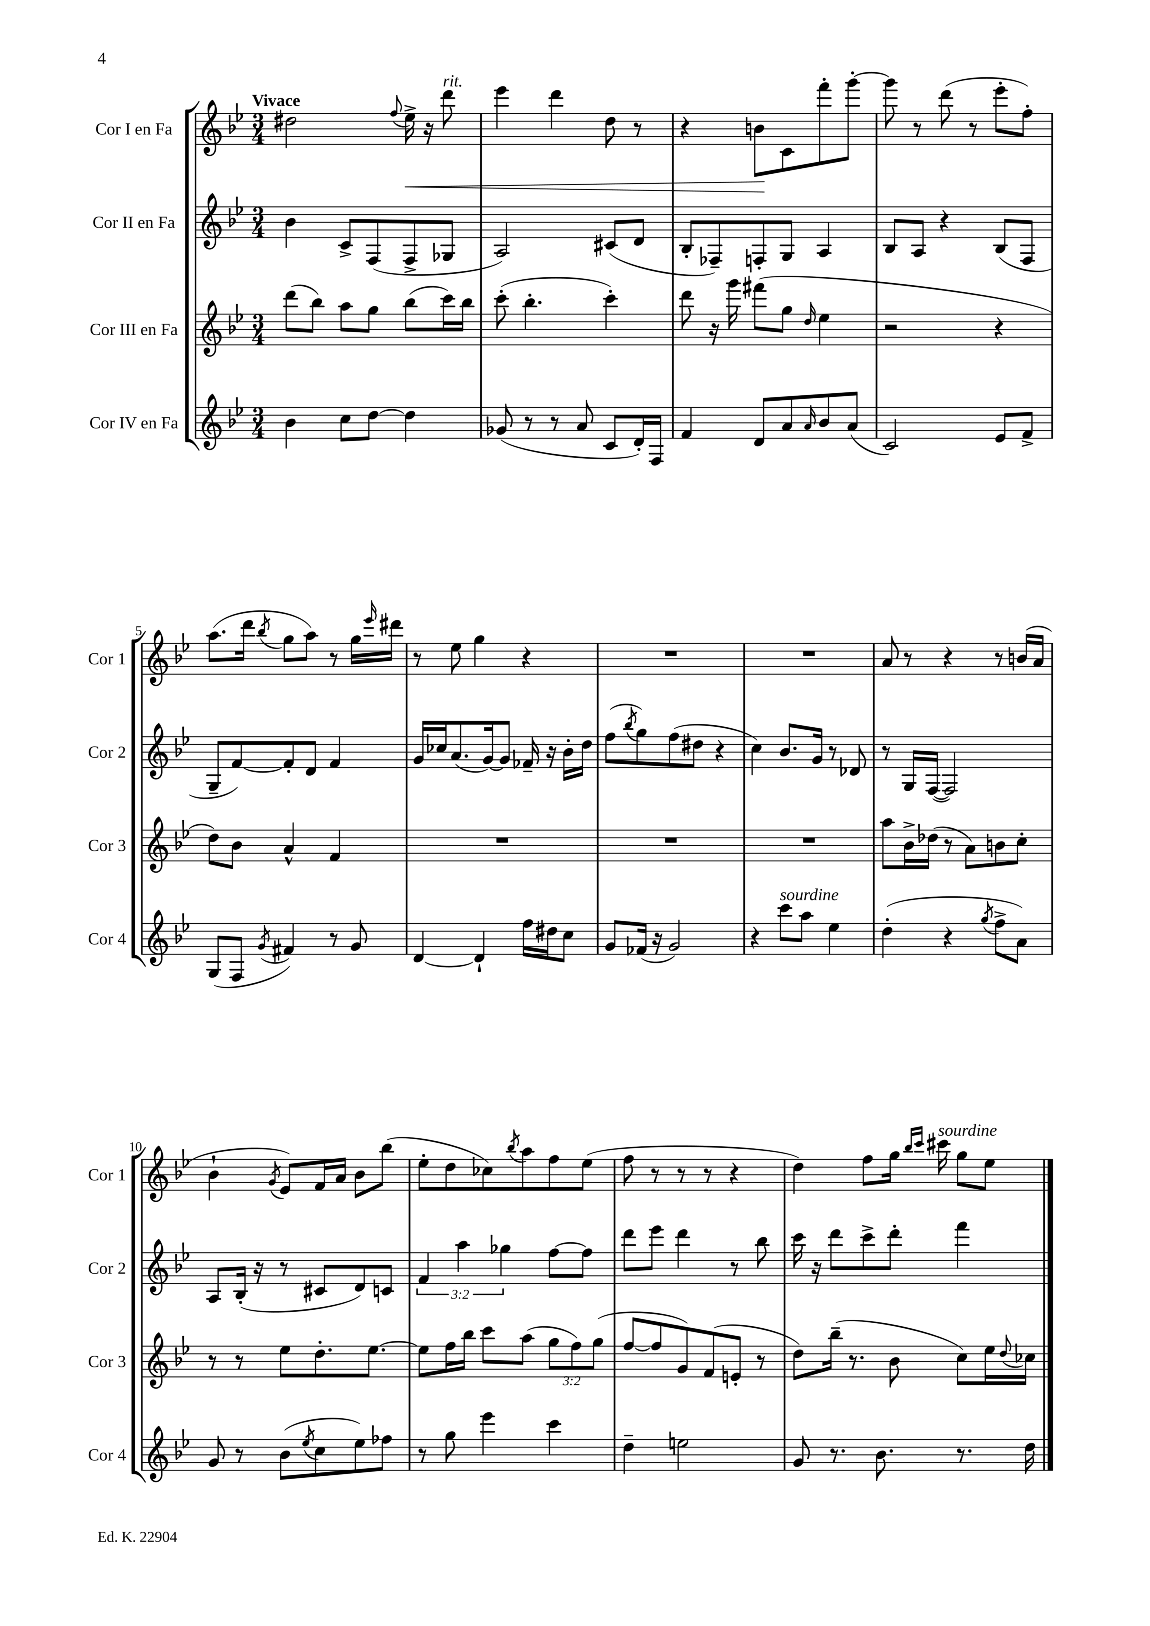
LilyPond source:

<<
\new StaffGroup <<
\new Staff = "s0" \with { instrumentName = "Cor I en Fa" shortInstrumentName = "Cor 1" } {
    \clef treble \key bes \major \numericTimeSignature \time 3/4 \tempo "Vivace"
    dis''2 \appoggiatura { f''8 } ees''16->\< r16 d'''8^\markup { \italic "rit." } |
    ees'''4 d'''4 d''8 r8 |
    r4 b'8\! c'8 f'''8-. g'''8~-. |
    g'''8 r8 d'''8( r8 ees'''8-. f''8-.) |
    a''8.( d'''16 \acciaccatura { bes''8 } g''8 a''8) r8 g''16 \grace { ees'''16 } dis'''16 |
    r8 ees''8 g''4 r4 |
    R2. |
    R2. |
    a'8 r8 r4 r8 b'16( a'16 |
    bes'4-! \acciaccatura { g'8 } ees'8) f'16 a'16 bes'8 bes''8( |
    ees''8-. d''8 ces''8) \acciaccatura { bes''8 } a''8 f''8 ees''8( |
    f''8 r8 r8 r8 r4 |
    d''4) f''8 g''16 \grace { bes''16 c'''16 } cis'''16^\markup { \italic "sourdine" } g''8 ees''8 \bar "|." |
}
\new Staff = "s1" \with { instrumentName = "Cor II en Fa" shortInstrumentName = "Cor 2" } {
    \clef treble \key bes \major \numericTimeSignature \time 3/4 \override Staff.TupletNumber.text = #tuplet-number::calc-fraction-text
    bes'4 c'8-> f8( f8-> ges8 |
    a2) cis'8( d'8 |
    bes8-. fes8--) f8-. g8 a4 |
    bes8 a8 r4 bes8( f8 |
    g8-- f'8~) f'8-. d'8 f'4 |
    g'16 ces''16 a'8.( g'16~) g'8 fes'16-- r16 bes'16-. d''16 |
    f''8( \acciaccatura { bes''8 } g''8) f''8( dis''8 r4 |
    c''4) bes'8. g'16 r8 des'8 |
    r8 g16 f16~( f2) |
    a8 bes16-.( r16 r8 cis'8 d'8) c'8 |
    \tuplet 3/2 { f'4 a''4 ges''4 } f''8~ f''8 |
    d'''8 ees'''8 d'''4 r8 bes''8 |
    c'''16 r16 d'''8 c'''8-> d'''8-. f'''4 \bar "|." |
}
\new Staff = "s2" \with { instrumentName = "Cor III en Fa" shortInstrumentName = "Cor 3" } {
    \clef treble \key bes \major \numericTimeSignature \time 3/4 \override Staff.TupletNumber.text = #tuplet-number::calc-fraction-text
    d'''8( bes''8) a''8 g''8 bes''8( c'''16) bes''16 |
    c'''8-.( bes''4.-. c'''4-.) |
    d'''8 r16 g'''16 fis'''8( g''8 \grace { d''16 } ees''4 |
    r2 r4 |
    d''8) bes'8 a'4-^ f'4 |
    R2. |
    R2. |
    R2. |
    a''8 bes'16-> des''16( r8 a'8) b'8 c''8-. |
    r8 r8 ees''8 d''8.-. ees''8.~ |
    ees''8 f''16 bes''16 c'''8 a''8( \tuplet 3/2 { g''8 f''8) g''8( } |
    f''8~ f''8 g'8) f'8( e'8-. r8 |
    d''8) bes''16--( r8. bes'8 c''8) ees''16 \appoggiatura { d''8 } ces''16 \bar "|." |
}
\new Staff = "s3" \with { instrumentName = "Cor IV en Fa" shortInstrumentName = "Cor 4" } {
    \clef treble \key bes \major \numericTimeSignature \time 3/4
    bes'4 c''8 d''8~ d''4 |
    ges'8( r8 r8 a'8 c'8 d'16-.) f16 |
    f'4 d'8 a'8 \grace { a'16 } bes'8 a'8( |
    c'2) ees'8 f'8-> |
    g8( f8 \acciaccatura { g'8 } fis'4) r8 g'8 |
    d'4~ d'4-! f''16 dis''16 c''8 |
    g'8 fes'16( r16 g'2) |
    r4 c'''8^\markup { \italic "sourdine" } a''8 ees''4 |
    d''4-.( r4 \acciaccatura { g''8 } f''8-> a'8) |
    g'8 r8 bes'8( \acciaccatura { ees''8 } c''8 ees''8) fes''8 |
    r8 g''8 ees'''4 c'''4 |
    d''4-- e''2 |
    g'8 r8. bes'8. r8. d''16 \bar "|." |
}
>>
>>
